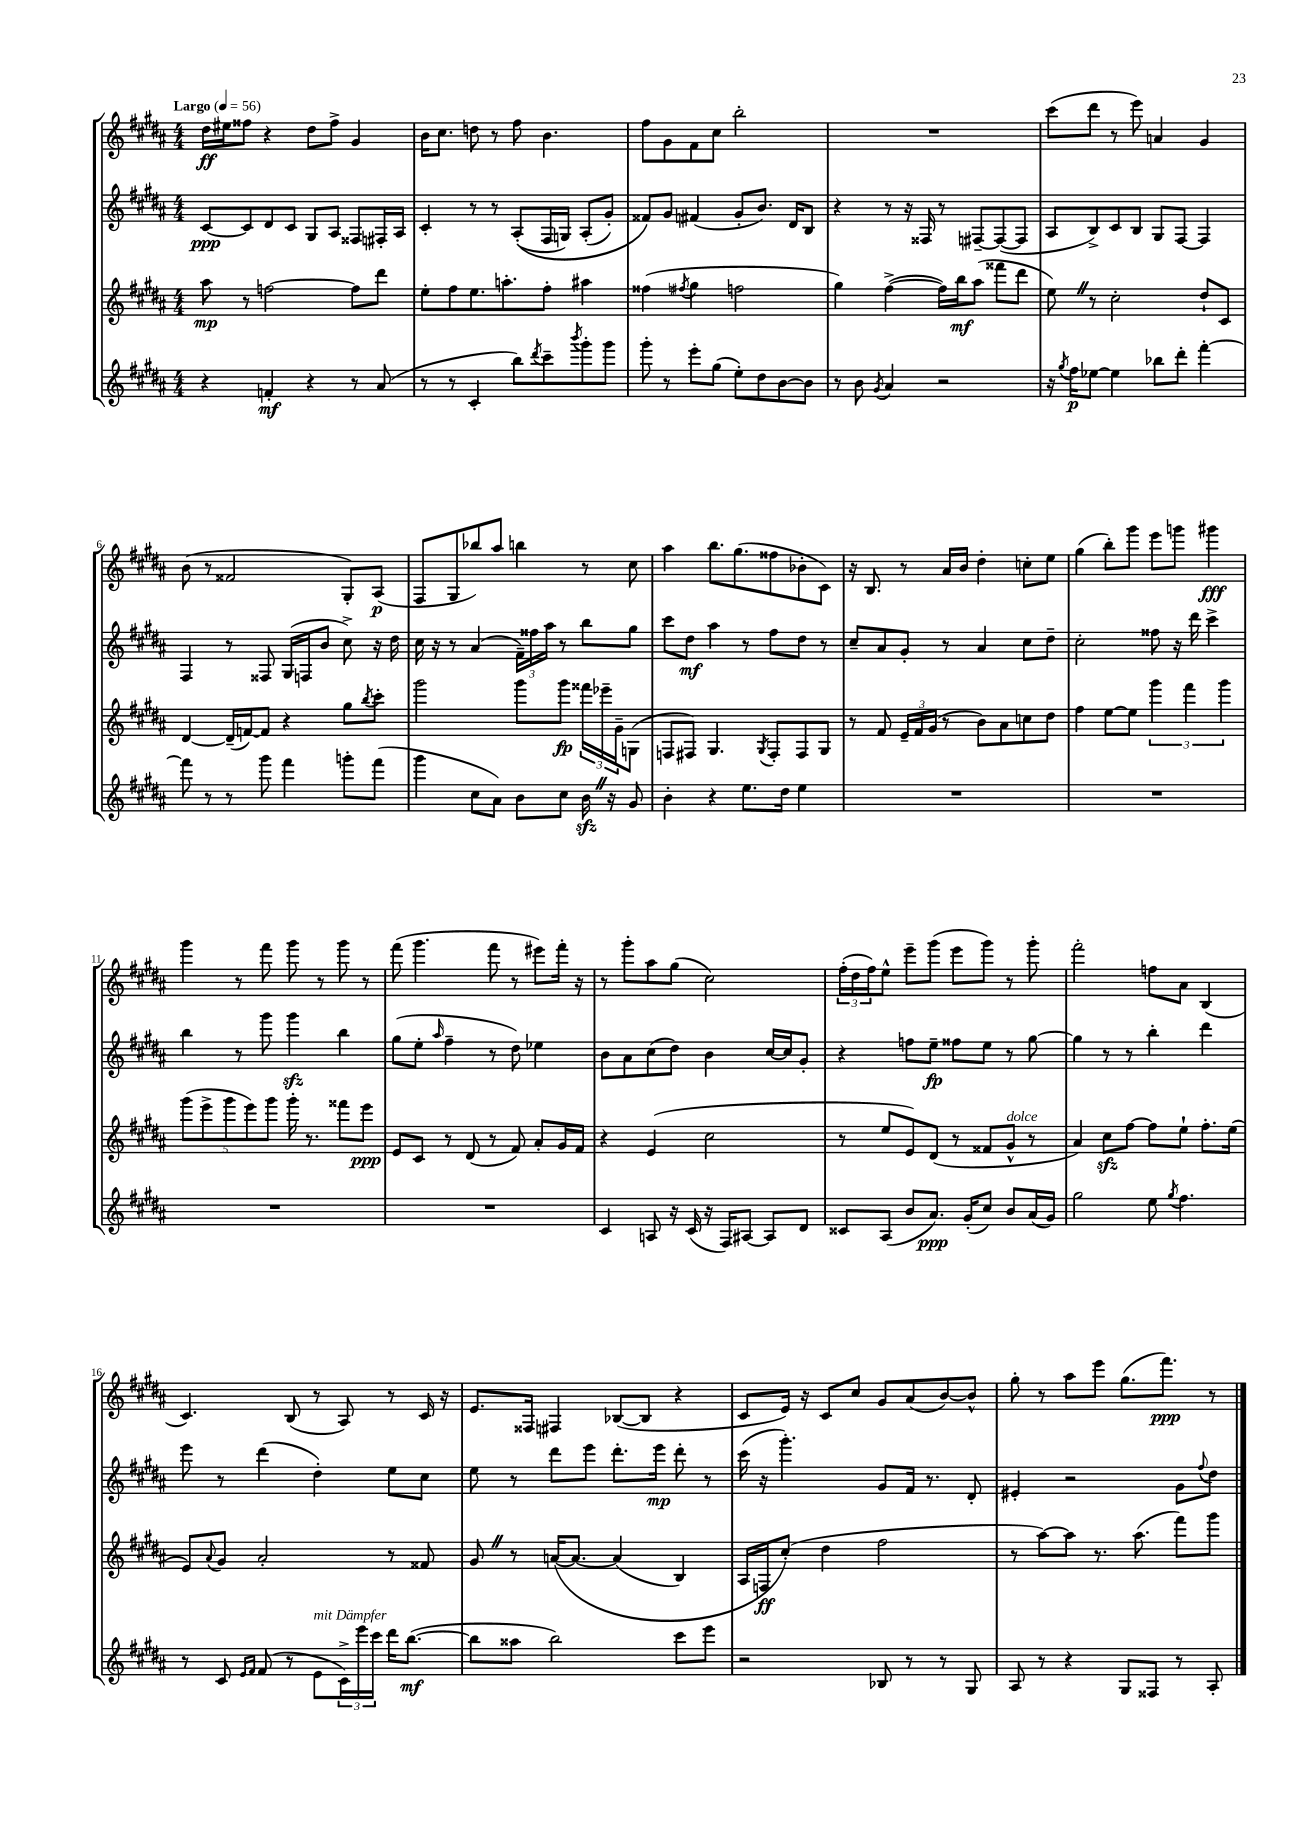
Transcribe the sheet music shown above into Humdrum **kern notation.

**kern	**dynam	**kern	**dynam	**kern	**dynam	**kern	**dynam
*part4	*part4	*part3	*part3	*part2	*part2	*part1	*part1
*staff4	*staff4	*staff3	*staff3	*staff2	*staff2	*staff1	*staff1
*clefG2	*	*clefG2	*	*clefG2	*	*clefG2	*
*k[f#c#g#d#a#]	*	*k[f#c#g#d#a#]	*	*k[f#c#g#d#a#]	*	*k[f#c#g#d#a#]	*
*M4/4	*	*M4/4	*	*M4/4	*	*M4/4	*
*MM56	*	*MM56	*	*MM56	*	*MM56	*
=1	=1	=1	=1	=1	=1	=1	=1
!	!	!	!	!	!	!LO:TX:a:B:t=Largo	!
4r	.	8aa#\	mp	[8c#/L	ppp	16dd#\LL	ff
.	.	.	.	.	.	16ee#X\J	.
.	.	8r	.	8c#/]	.	8ff##X\J	.
4fn'/	mf	[2ffn\	.	8d#/	.	4r	.
.	.	.	.	8c#/J	.	.	.
4r	.	.	.	8G#/L	.	8dd#\L	.
.	.	.	.	8A#/J	.	8ff##^\J	.
8r	.	8ff\L]	.	8F##X/L	.	4g#/	.
(8a#/	.	8ddd#\J	.	16F#X'/L	.	.	.
.	.	.	.	16A#/JJ	.	.	.
=2	=2	=2	=2	=2	=2	=2	=2
8r	.	8ee'\L	.	4c#'/	.	16b\KL	.
.	.	.	.	.	.	8.cc#\J	.
8r	.	8ff#\	.	.	.	.	.
4c#'/	.	8.ee\	.	8r	.	8ddn\	.
.	.	.	.	8r	.	8r	.
.	.	8.aan'\	.	.	.	.	.
8bb\L)	.	.	.	((8A#'/L	.	8ff#\	.
8qddd#/	.	.	.	.	.	.	.
8ccc#~\	.	8ff#'\J	.	16F#/L	.	4.b\	.
.	.	.	.	16Gn/JJ)	.	.	.
8qbbb/	.	.	.	.	.	.	.
8ggg#'\	.	4aa#X\	.	(8A#'/L	.	.	.
8ggg#\J	.	.	.	8g#'/J)	.	.	.
=3	=3	=3	=3	=3	=3	=3	=3
8ggg#'\	.	(4ff##X\	.	8f##X/L)	.	8ff#\L	.
8r	.	.	.	8g#/J	.	8g#\	.
.	.	8qff#X/	.	.	.	.	.
8eee'\L	.	4gg#\	.	(4f#X/	.	8f#\	.
(8gg#\J	.	.	.	.	.	8cc#\J	.
8ee'\L)	.	2ffn\	.	8g#'/L	.	2bb'\	.
8dd#\	.	.	.	8.b/J)	.	.	.
[8b\	.	.	.	.	.	.	.
.	.	.	.	16d#/KL	.	.	.
8b\J]	.	.	.	8B/J	.	.	.
=4	=4	=4	=4	=4	=4	=4	=4
8r	.	4gg#\)	.	4r	.	1r	.
8b\	.	.	.	.	.	.	.
8qg#/	.	.	.	.	.	.	.
4a#/	.	([4ff#^\	.	8r	.	.	.
.	.	.	.	16r	.	.	.
.	.	.	.	16F##X/	.	.	.
2r	.	16ff#\LL])	.	8r	.	.	.
.	.	16bb\J	mf	.	.	.	.
.	.	(8aa#\J	.	[8F#X~/L	.	.	.
.	.	8fff##X\L	.	(8F#/_	.	.	.
.	.	8ddd#\J	.	8F#/J]	.	.	.
=5	=5	=5	=5	=5	=5	=5	=5
16r	.	8eeZ\)	.	8A#/L	.	(8ccc#\L	.
8qgg#/	.	.	.	.	.	.	.
16ff#\KL	p	.	.	.	.	.	.
[8ee-X\J	.	8r	.	8B^/)	.	8ddd#\J	.
4ee-\]	.	2cc#'\	.	8c#/	.	8r	.
.	.	.	.	8B/J	.	8eee\)	.
8bb-X\L	.	.	.	8G#/L	.	4an/	.
8ddd#'\J	.	.	.	[8F#/J	.	.	.
[4fff#'\	.	8dd#`/L	.	4F#/]	.	4g#/	.
.	.	8c#/J	.	.	.	.	.
!!LO:LB:g=z
=6	=6	=6	=6	=6	=6	=6	=6
8fff#\]	.	[4d#/	.	4F#/	.	(8b\	.
8r	.	.	.	.	.	8r	.
8r	.	(16d#~/LL]	.	8r	.	2f##X/	.
.	.	[16fn/J)	.	.	.	.	.
8ggg#\	.	8f/J]	.	8F##X/	.	.	.
4fff#\	.	4r	.	(16G#/LL	.	.	.
.	.	.	.	16Fn/J	.	.	.
.	.	.	.	8b/J	.	.	.
8gggn'\L	.	8gg#\L	.	8cc#^\)	.	8G#'/L)	.
.	.	8qbb/	.	.	.	.	.
(8fff#\J	.	8ccc#'\J	.	16r	.	(8A#/J	p
.	.	.	.	16dd#\	.	.	.
=7	=7	=7	=7	=7	=7	=7	=7
4ggg#\	.	2ggg#\	.	16cc#\	.	8F#/L	.
.	.	.	.	16r	.	.	.
.	.	.	.	8r	.	8G#/	.
8cc#\L	.	.	.	(4a#/	.	8bb-X/)	.
8a#\J)	.	.	.	.	.	8aa#/J	.
8b\L	.	8ggg#\L	.	24f#~\LL)	.	4bbn\	.
.	.	.	.	24ff##X\	.	.	.
.	.	.	.	24aa#\JJ	.	.	.
8cc#\J	.	8ggg#\J	fp	8r	.	.	.
16bzzZ\	.	24fff##X\LL	.	8bb\L	.	8r	.
.	.	24eee-X~\	.	.	.	.	.
16r	.	.	.	.	.	.	.
.	.	24g#~\J	.	.	.	.	.
8g#/	.	(8Gn\J	.	8gg#\J	.	8cc#\	.
=8	=8	=8	=8	=8	=8	=8	=8
4b'\	.	8Fn/L	.	8ccc#\L	.	4aa#\	.
.	.	8F#X/J)	.	8dd#\J	mf	.	.
4r	.	4.G#/	.	4aa#\	.	8.bb\L	.
.	.	.	.	.	.	(8.gg#\	.
8.ee\L	.	.	.	8r	.	.	.
.	.	8qG#/	.	.	.	.	.
.	.	8F#'/L	.	8ff#\L	.	8ff##X\	.
16dd#\Jk	.	.	.	.	.	.	.
4ee\	.	8F#/	.	8dd#\J	.	8b-X'\	.
.	.	8G#/J	.	8r	.	8c#\J)	.
=9	=9	=9	=9	=9	=9	=9	=9
1r	.	8r	.	8cc#~/L	.	16r	.
.	.	.	.	.	.	8.B/	.
.	.	8f#/	.	8a#/	.	.	.
.	.	24e~/LL	.	8g#'/J	.	8r	.
.	.	24f#/	.	.	.	.	.
.	.	(24g#/JJ	.	.	.	.	.
.	.	8r	.	8r	.	16a#/LL	.
.	.	.	.	.	.	16b/JJ	.
.	.	8b\L)	.	4a#/	.	4dd#'\	.
.	.	8a#\	.	.	.	.	.
.	.	8ccn\	.	8cc#\L	.	8ccn'\L	.
.	.	8dd#\J	.	8dd#~\J	.	8ee\J	.
=10	=10	=10	=10	=10	=10	=10	=10
1r	.	4ff#\	.	2cc#'\	.	(4gg#\	.
.	.	[8ee\L	.	.	.	8bb'\L)	.
.	.	8ee\J]	.	.	.	8ggg#\J	.
.	.	6ggg#\	.	8ff##X\	.	8eee\L	.
.	.	.	.	16r	.	8gggn\J	.
.	.	6fff#\	.	.	.	.	.
.	.	.	.	16ddd#\	.	.	.
.	.	.	.	4ccc#^\	.	4ggg#X\	fff
.	.	6ggg#\	.	.	.	.	.
!!LO:LB:g=z
=11	=11	=11	=11	=11	=11	=11	=11
1r	.	(10ggg#\L	.	4bb\	.	4ggg#\	.
.	.	10eee^\	.	.	.	.	.
.	.	10ggg#\	.	.	.	.	.
.	.	.	.	8r	.	8r	.
.	.	10eee\)	.	.	.	.	.
.	.	.	.	8ggg#\	.	8fff#\	.
.	.	10ggg#\J	.	.	.	.	.
.	.	16ggg#'\	.	4ggg#zz\	.	8ggg#\	.
.	.	8.r	.	.	.	.	.
.	.	.	.	.	.	8r	.
.	.	8fff##X\L	.	4bb\	.	8ggg#\	.
.	.	8eee\J	ppp	.	.	8r	.
=12	=12	=12	=12	=12	=12	=12	=12
1r	.	8e/L	.	(8gg#\L	.	(8fff#\	.
.	.	8c#/J	.	8ee'\J	.	4.ggg#\	.
.	.	.	.	16qqaa#/	.	.	.
.	.	8r	.	4ff#~\	.	.	.
.	.	(8d#/	.	.	.	.	.
.	.	8r	.	8r	.	8fff#\	.
.	.	8f#/)	.	8dd#\)	.	8r	.
.	.	8a#'/L	.	4ee-X\	.	8eee#X\L)	.
.	.	16g#/L	.	.	.	16fff#'\Jk	.
.	.	16f#/JJ	.	.	.	16r	.
=13	=13	=13	=13	=13	=13	=13	=13
4c#/	.	4r	.	8b\L	.	8r	.
.	.	.	.	8a#\	.	8ggg#'\L	.
8An/	.	(4e/	.	(8cc#\	.	8aa#\	.
16r	.	.	.	8dd#\J)	.	(8gg#\J	.
(16c#/	.	.	.	.	.	.	.
16r	.	2cc#\	.	4b\	.	2cc#\)	.
16F#/KL)	.	.	.	.	.	.	.
[8A#X/J	.	.	.	.	.	.	.
8A#/L]	.	.	.	[16cc#/LL	.	.	.
.	.	.	.	16cc#/J]	.	.	.
8d#/J	.	.	.	8g#'/J	.	.	.
=14	=14	=14	=14	=14	=14	=14	=14
8c##X/L	.	8r	.	4r	.	(24ff#'\LL	.
.	.	.	.	.	.	24dd#\	.
.	.	.	.	.	.	24ff#\J)	.
(8A#/J	.	8ee/L	.	.	.	8ee^^\J	.
8b/L	.	8e/)	.	8ffn\L	.	8eee~\L	.
8.a#/J)	ppp	(8d#/J	.	8ee~\J	fp	(8ggg#\J	.
.	.	8r	.	8ff##X\L	.	8eee\L	.
(16g#'/KL	.	.	.	.	.	.	.
8cc#/J)	.	8f##X/L	.	8ee\J	.	8ggg#\J)	.
!	!	!LO:TX:a:i:t=dolce	!	!	!	!	!
8b/L	.	8g#^^/J	.	8r	.	8r	.
(16a#/L	.	8r	.	[8gg#\	.	8ggg#'\	.
16g#/JJ)	.	.	.	.	.	.	.
=15	=15	=15	=15	=15	=15	=15	=15
2gg#\	.	4a#/)	.	4gg#\]	.	2fff#'\	.
.	.	8cc#zz\L	.	8r	.	.	.
.	.	[8ff#\J	.	8r	.	.	.
8ee\	.	8ff#\L]	.	4bb'\	.	8ffn\L	.
8qgg#/	.	.	.	.	.	.	.
4.ff#\	.	8ee`\J	.	.	.	8a#\J	.
.	.	8.ff#'\L	.	4ddd#\	.	(4B/	.
.	.	(16ee\Jk	.	.	.	.	.
!!LO:LB:g=z
=16	=16	=16	=16	=16	=16	=16	=16
8r	.	8e/L)	.	8eee\	.	4.c#/)	.
.	.	8qqa#/	.	.	.	.	.
8c#/	.	8g#/J	.	8r	.	.	.
16qqe/LL	.	.	.	.	.	.	.
16qqf#/JJ	.	.	.	.	.	.	.
(8f#/	.	2a#'/	.	(4ddd#\	.	.	.
8r	.	.	.	.	.	(8B/	.
!LO:TX:a:i:t=mit Dämpfer	!	!	!	!	!	!	!
8e\L	.	.	.	4dd#'\)	.	8r	.
24c#^\L)	.	.	.	.	.	8A#/)	.
24eee\	.	.	.	.	.	.	.
24ccc#\JJ	.	.	.	.	.	.	.
16ddd#\KL	.	8r	.	8ee\L	.	8r	.
([8.bb\J	mf	.	.	.	.	.	.
.	.	8f##X/	.	8cc#\J	.	16c#/	.
.	.	.	.	.	.	16r	.
=17	=17	=17	=17	=17	=17	=17	=17
8bb\L]	.	8g#Z/	.	8ee\	.	8.e/L	.
8aa##X\J	.	8r	.	8r	.	.	.
.	.	.	.	.	.	16F##X/Jk	.
2bb\)	.	([16an/KL	.	8ddd#\L	.	4F#X/	.
.	.	8.a/J_	.	.	.	.	.
.	.	.	.	8eee\J	.	.	.
.	.	(4a/]	.	8.ddd#'\L	.	([8B-X/L	.
.	.	.	.	.	.	8B-/J]	.
.	.	.	.	16eee\Jk	mp	.	.
8ccc#\L	.	4B/)	.	8ddd#'\	.	4r	.
8eee\J	.	.	.	8r	.	.	.
=18	=18	=18	=18	=18	=18	=18	=18
2r	.	16A#/LL	.	(16ccc#\	.	8c#/L	.
.	.	16Fn/J	ff	16r	.	.	.
.	.	(8cc#'/J)	.	4.ggg#'\)	.	16e/Jk)	.
.	.	.	.	.	.	16r	.
.	.	4dd#\	.	.	.	8c#/L	.
.	.	.	.	.	.	8cc#/J	.
8B-X/	.	2ff#\	.	8g#/L	.	8g#/L	.
8r	.	.	.	16f#/Jk	.	(8a#/	.
.	.	.	.	8.r	.	.	.
8r	.	.	.	.	.	[8b/)	.
8G#/	.	.	.	8d#'/	.	8b^^/J]	.
=19	=19	=19	=19	=19	=19	=19	=19
8A#/	.	8r	.	4e#X'/	.	8gg#'\	.
8r	.	[8aa#\L)	.	.	.	8r	.
4r	.	8aa#\J]	.	2r	.	8aa#\L	.
.	.	8.r	.	.	.	8eee\J	.
8G#/L	.	.	.	.	.	(8.gg#\L	.
.	.	(8.aa#\	.	.	.	.	.
8F##X/J	.	.	.	.	.	.	.
.	.	.	.	.	.	8.fff#\J)	ppp
8r	.	8fff#\L)	.	8g#\L	.	.	.
.	.	.	.	8qqff#/	.	.	.
8A#'/	.	8ggg#\J	.	8dd#\J	.	8r	.
==	==	==	==	==	==	==	==
*-	*-	*-	*-	*-	*-	*-	*-
